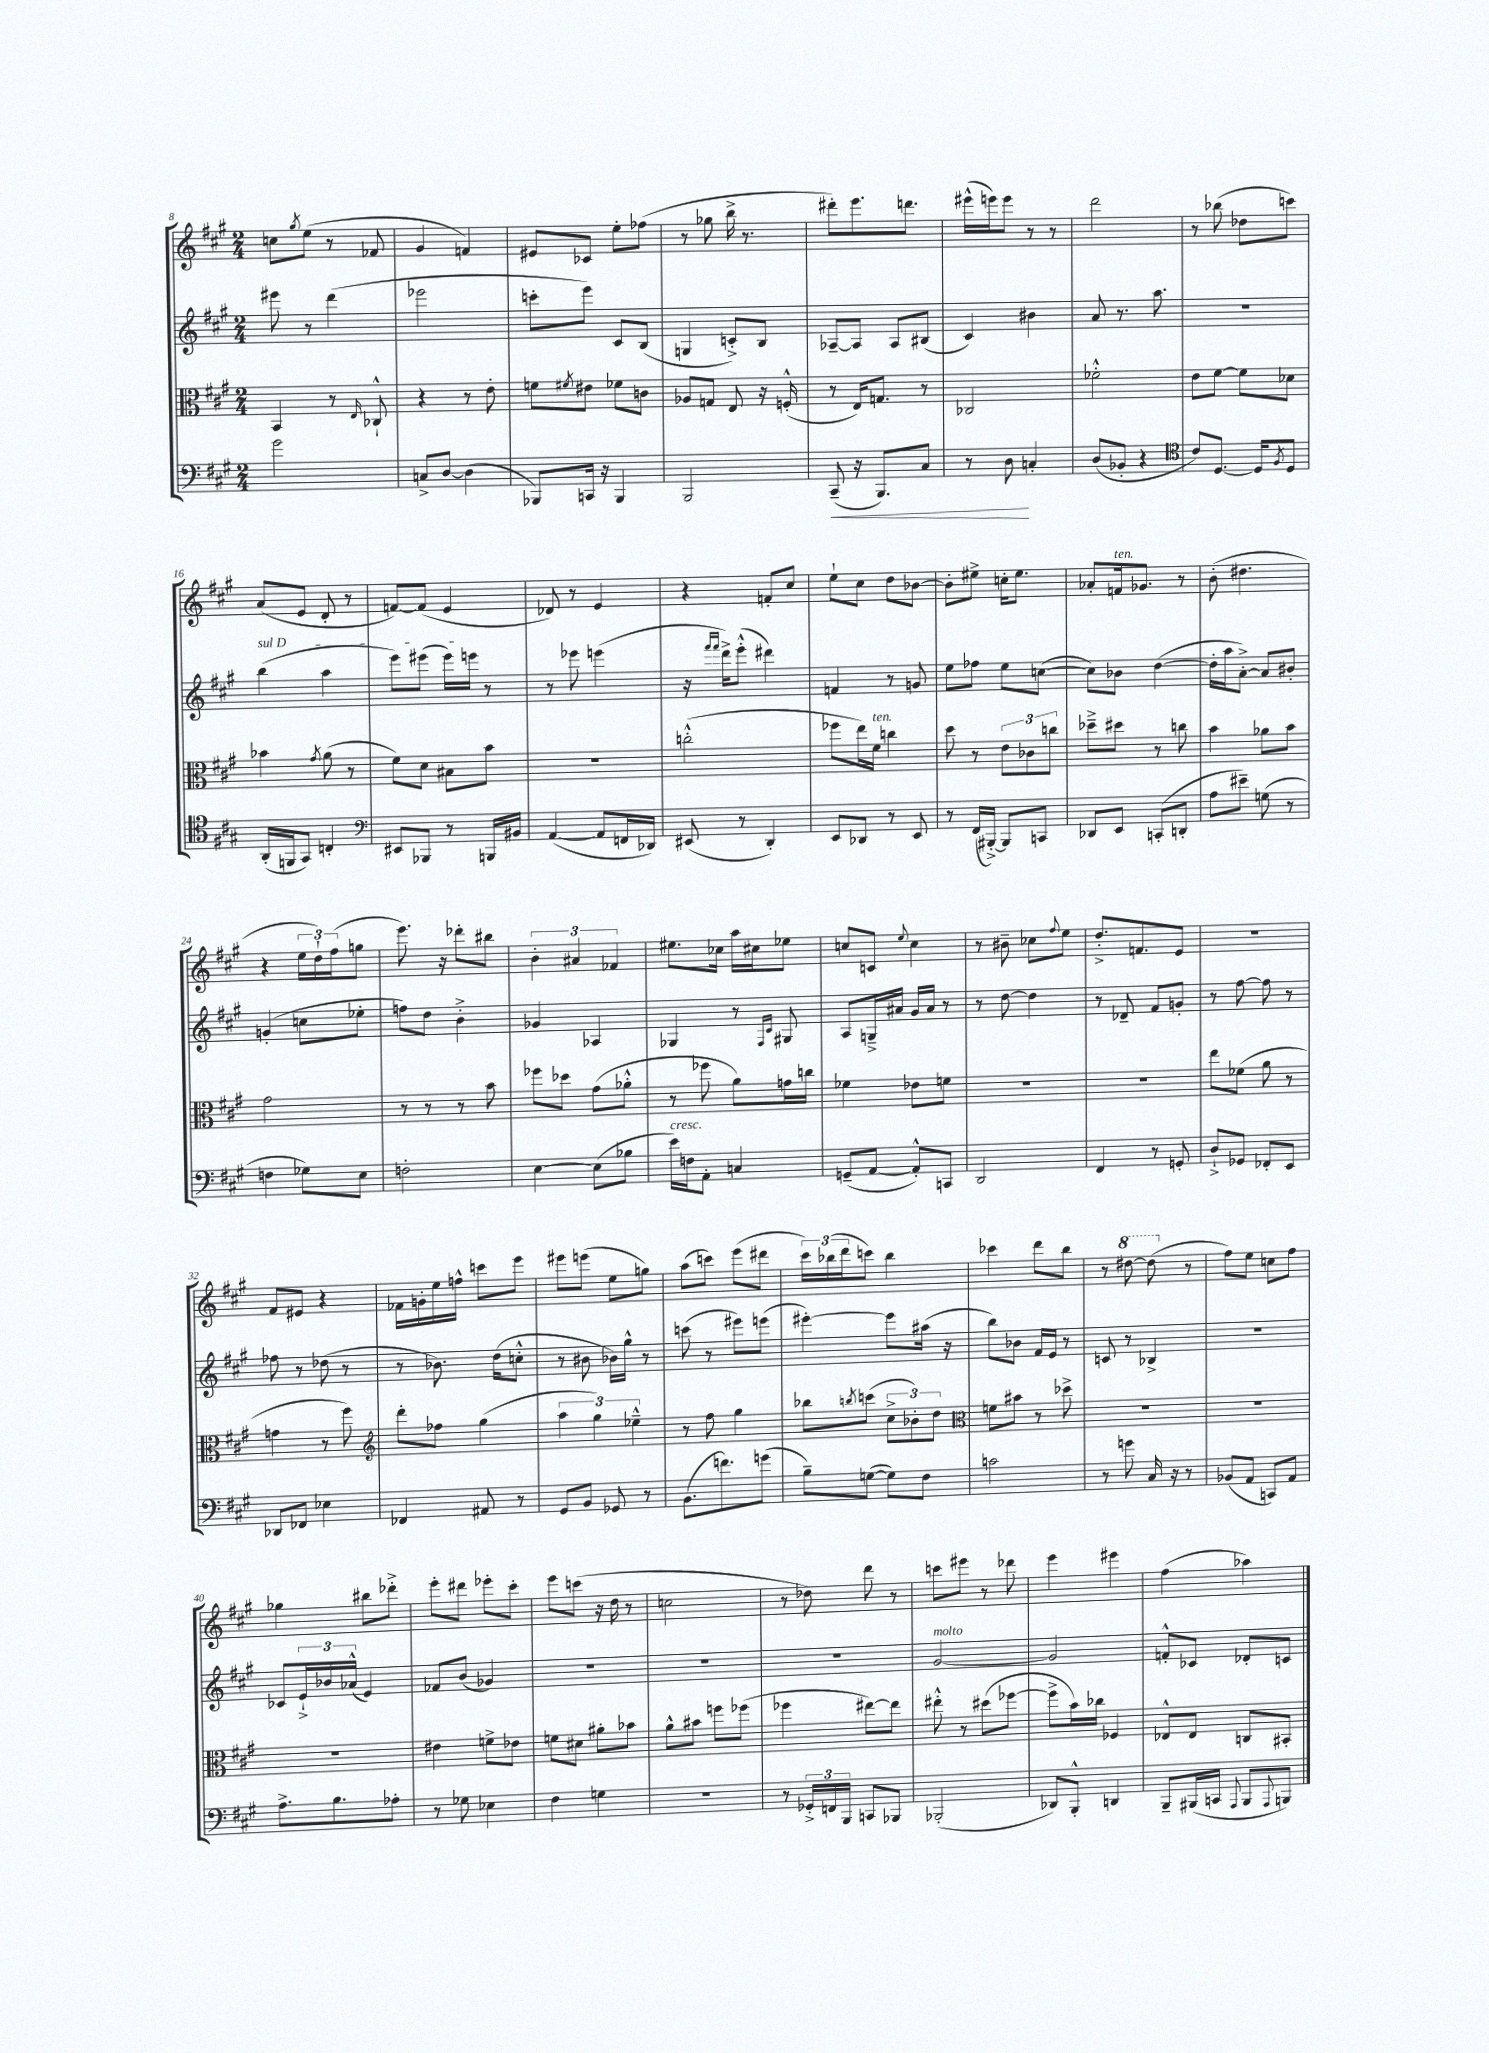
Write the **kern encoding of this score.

**kern	**dynam	**kern	**kern	**kern
*part4	*part4	*part3	*part2	*part1
*staff4	*staff4	*staff3	*staff2	*staff1
*clefF4	*	*clefC3	*clefG2	*clefG2
*k[f#c#g#]	*	*k[f#c#g#]	*k[f#c#g#]	*k[f#c#g#]
*M2/4	*	*M2/4	*M2/4	*M2/4
=8	=8	=8	=8	=8
2g#\	.	4BB/	8eee#X\	8ccn\L
.	.	.	.	8qgg#/
.	.	.	8r	(8ee\J
.	.	8r	(4ddd\	8r
.	.	16qqE/	.	.
.	.	8C-X`^^/	.	8f-X/
=9	=9	=9	=9	=9
8Cn^/L	.	4r	2eee-X\	4g#/
[8D/J	.	.	.	.
(4D\]	.	8r	.	4fn/)
.	.	8e'\	.	.
=10	=10	=10	=10	=10
8BBB-X/L)	.	8fn\L	8cccn'\L	8e#X/L
.	.	8qf#X/	.	.
16CCn/Jk	.	8e#X\J	8eee\J)	8c-X/J
16r	.	.	.	.
4BBB-/	.	8f-X\L	8c#/L	8ee'\L
.	.	8cn\J	(8B/J	(8ff-X\J
=11	=11	=11	=11	=11
2BBB/	.	8A-X/L	4Gn/	8r
.	.	8Gn/J	.	8gg-X\
.	.	8E/	8cn'^/L)	16bb^\
.	.	.	.	8.r
.	.	16r	8B/J	.
.	.	(16Fn'^^/	.	.
=12	=12	=12	=12	=12
!	!LO:HP:b	!	!	!
(8CC#~/	<	8r	[8A-X~/L	8ddd#X'\L)
16r	.	16E/KL)	8A-/J]	8.eee\
8.BBB/L)	.	8.Gn/J	.	.
.	.	.	8A-/L	.
.	.	.	.	8.dddn\J
8C#/J	.	8r	(8B#X/J	.
=13	=13	=13	=13	=13
8r	.	2C-X/	4c#/)	(16eee#X^^\LL
.	.	.	.	16eeen\J)
8D\	.	.	.	8eee\J
4Cn'/	[	.	4b#X\	8r
.	.	.	.	8r
=14	=14	=14	=14	=14
(8D/L	.	2f-X'^^\	8a/	2ddd\
8BB-X'/J	.	.	8.r	.
4r	.	.	.	.
.	.	.	8.aa\	.
=15	=15	=15	=15	=15
*clefC4	*	*	*	*
8c#/L)	.	8e\L	2r	8r
[8.D/J	.	[8f#\J	.	(8bb-X\
.	.	8f#\L]	.	8dd-X\L
16D/KL]	.	.	.	.
8qF#/	.	.	.	.
8D/J	.	8d-X\J	.	8cccn\J)
!!LO:LB:g=z
=16	=16	=16	=16	=16
!	!	!	!LO:TX:a:i:t=sul D	!
(16AA'/LL	.	4b-X\	(4bb\	(8a/L
16FFn/J	.	.	.	.
8GG#/J)	.	.	.	8e/J
.	.	8qg#/	.	.
4Cn'/	.	(8a\	4aa\	8d'/
.	.	8r	.	8r
=17	=17	=17	=17	=17
*clefF4	*	*	*	*
8EE#X/L	.	8f#\L)	8eee\L)	[8fn/L)
8BBB-X/J	.	8d\J	(8eee#X\J	(8f/J]
8r	.	8B#X\L	16eee#\LL)	4e/
.	.	.	16eeen\JJ	.
16BBBn/LL	.	8b\J	8r	.
16BB#X/JJ	.	.	.	.
=18	=18	=18	=18	=18
([4AA/	.	2r	8r	8d-X/)
.	.	.	8eee-X\	8r
8AA/L]	.	.	(4eeen\	4e/
16FFn/L	.	.	.	.
16DD-X/JJ)	.	.	.	.
=19	=19	=19	=19	=19
(8EE#X/	.	(2ccn'^^\	16r	4r
.	.	.	16qqfff#/LL	.
.	.	.	16qqfff#/JJ	.
.	.	.	16ddd^\KL)	.
8r	.	.	(8eee'^^\J	.
4DD'/)	.	.	4ddd#X\)	8fn'/L
.	.	.	.	8cc#/J
=20	=20	=20	=20	=20
8EE/L	.	8ff-X\L	4fn/	8ee`\L
8DD-X/J	.	16ee\L)	.	8cc#\J
!	!	!LO:TX:a:i:t=ten.	!	!
.	.	16f#\JJ	.	.
8r	.	4ccn\	8r	8dd\L
8EE/	.	.	8gn/	[8b-X\J
=21	=21	=21	=21	=21
8r	.	8dd\	8ee\L	8b-'\L]
(16FF#/LL	.	8r	8ff-X\J	8ee#X^\J
[16BBB#X'^/JJ)	.	.	.	.
8BBB#/L]	.	12e\L	8ee\L	16ccn'\KL
.	.	.	.	8.ee#\J
.	.	12c-X\	.	.
8CCn/J	.	.	([8ccn\J	.
.	.	12ccn\J	.	.
=22	=22	=22	=22	=22
8DD-X/L	.	8dd-X~^\L	8cc\L])	8a-X'/L
!	!	!	!	!LO:TX:a:i:t=ten.
8EE/J	.	8dd#X\J	8b-X\J	16fn/k
.	.	.	.	8.g-X/J
(8CCn'/L	.	8r	([4dd\	.
8DDn'/J	.	8ccn\	.	8r
=23	=23	=23	=23	=23
8A\L	.	4b\	16dd'\LL]	(8b'\
.	.	.	16aa\J	.
8e#X~\J)	.	.	[8a'^\J)	4.dd#X\
(8Gn\	.	8a-X\L	8a/L]	.
8r	.	8b\J	8b#X'/J	.
!!LO:LB:g=z
=24	=24	=24	=24	=24
4Fn\	.	2g#\	(4gn'/	4r
8G-X\L)	.	.	8ccn\L	24ee\LL
.	.	.	.	24dd`\)
.	.	.	.	(24ff#\J
8E\J	.	.	8ee-X'\J	8ggn\J
=25	=25	=25	=25	=25
2Fn'\	.	8r	8ffn\L)	8.eee\)
.	.	8r	8dd\J	.
.	.	.	.	16r
.	.	8r	4b'^\	8ddd-X'\L
.	.	8b\	.	8bb#X\J
=26	=26	=26	=26	=26
[4E\	.	8ff-X\L	4g-X/	6b'\
.	.	8dd-X\J	.	.
.	.	.	.	6a#X/
(8E\L]	.	(8g#\L	4A-X/	.
.	.	.	.	6f-X/
8B-X\J	.	8a-X'^^\J	.	.
=27	=27	=27	=27	=27
!LO:TX:a:i:t=cresc.	!	!	!	!
16e\LL)	.	8r	4G-X/	8.ee#X\L
16Fn\J	.	.	.	.
8AA'\J	.	8ff-X\	.	.
.	.	.	.	16cc-X\Jk
4Cn/	.	8a\L)	8r	16aa\LL
.	.	.	.	16cc#X\J
.	.	.	16qqF#/LL	.
.	.	.	16qqc#/JJ	.
.	.	16gn\L	8G#X/	8ee-X\J
.	.	16ccn\JJ	.	.
=28	=28	=28	=28	=28
(8GGn~/L	.	4f-X\	8A/L	8ccn/L
[8AA/J	.	.	16Gn~^/L	8cn/J
.	.	.	16a#X/JJ	.
.	.	.	.	8qqee/
8AA'^^/L])	.	8e-X\L	16g#/LL	4cc\
.	.	.	16a#/JJ	.
8CCn/J	.	8fn\J	8r	.
=29	=29	=29	=29	=29
2DD/	.	2r	8r	8r
.	.	.	[8dd\	8b#X~\
.	.	.	4dd\]	8cc-X\L
.	.	.	.	8qqff#/
.	.	.	.	8ee\J
=30	=30	=30	=30	=30
4FF#/	.	2r	8r	8.dd'^/L
.	.	.	8d-X~/	.
.	.	.	.	8.fn/
8r	.	.	8f#/L	.
8GGn'/	.	.	8gn'/J	8e/J
=31	=31	=31	=31	=31
8D`^/L	.	8ee\L	8r	2r
8GG-X/J	.	(8f-X\J	[8ff#\	.
8FF-X'/L	.	8a\	8ff#\]	.
8EE/J	.	8r	8r	.
!!LO:LB:g=z
=32	=32	=32	=32	=32
8DD-X/L	.	4gn\	8ff-X\	8f#/L
8FF-X/J	.	.	8r	8e#X/J
4E-X\	.	8r	(8dd-X\	4r
.	.	8ff#\)	8r	.
=33	=33	=33	=33	=33
*	*	*clefG2	*	*
4FF-X/	.	8ddd'\L	8r	16f-X\LL
.	.	.	.	16gn'\
.	.	8ff-X\J	8.b-X\)	16ee\
.	.	.	.	16ffn^^\JJ
8AA#X/	.	(4gg#\	.	8cccn\L
.	.	.	(16dd\KL	.
8r	.	.	8ccn'^^\J	8eee\J
=34	=34	=34	=34	=34
8GG#/L	.	6aa\	8r	8eee#X\L
8BB/J	.	.	8b#X\	(8eeen\J
.	.	6gg#\)	.	.
8GG-X/	.	.	16b-X\LL)	8ee\L
.	.	.	16gg#^^\JJ	.
.	.	6ee-X~^^\	.	.
8r	.	.	8r	8ggn\J)
=35	=35	=35	=35	=35
(8.BB\L	.	8r	(8cccn\	(8aa\L
.	.	8ff#\	8r	8cccn\J)
8.fn\)	.	.	.	.
.	.	4gg#\	8eee#X\L)	(8eee\L
(8gn\J	.	.	(8eeen\J	8ddd#X\J
=36	=36	=36	=36	=36
8B~\L)	.	8bb-X\L	[4eee#X'\)	24ccc#\LL)
.	.	.	.	(24bb-X\
.	.	.	.	24ddd\J
.	.	8qbbn/	.	.
([8Gn\J	.	(8cccn\J	.	8cccn\J)
8G\L])	.	12cc#^\L	8eee#\L]	4bb-\
.	.	12b-X'\)	.	.
8F#\J	.	.	(16aa#X\Jk	.
.	.	12dd\J	.	.
.	.	.	16r	.
=37	=37	=37	=37	=37
*	*	*clefC3	*	*
2cn\	.	8fn\L	8bb\L)	4ccc-X\
.	.	8b#X\J	8b-X\J	.
.	.	8r	16f#/LL	8ddd\L
.	.	.	16e/JJ	.
.	.	8dd-X^\	8r	8bb\J
=38	=38	=38	=38	=38
8r	.	2r	8cn/	8r
*	*	*	*	*8va
8gn\	.	.	8r	[8ddd#X\
16C#/	.	.	4B-X^/	(8ddd#\]
16r	.	.	.	.
*	*	*	*	*X8va
8r	.	.	.	8r
=39	=39	=39	=39	=39
(8BB-X/L	.	2r	2r	8ff#\L)
8AA/J	.	.	.	8ee\J
8CCn/L)	.	.	.	8ccn\L
8AA/J	.	.	.	8ff#\J
!!LO:LB:g=z
=40	=40	=40	=40	=40
8.A^\L	.	2r	8c-X/L	4gg-X\
.	.	.	24e`^/L	.
.	.	.	24b-X/	.
8.B\	.	.	.	.
.	.	.	(24a-X^^/JJ	.
.	.	.	4e/)	8bb#X\L
8A-X'\J	.	.	.	8ddd-X'^\J
=41	=41	=41	=41	=41
8r	.	4e#X\	8f-X/L	8eee'\L
8G-X\	.	.	(8b/J	8ddd#X\J
4E-X\	.	8fn^\L	4g-X/)	8eee-X'\L
.	.	8e-X\J	.	8ccc#'\J
=42	=42	=42	=42	=42
4F#\	.	8fn\L	2r	8eee\L
.	.	8d#X\J	.	(8cccn\J
4Gn\	.	8a#X'\L	.	16r
.	.	.	.	16dd\
.	.	8b-X\J	.	8r
=43	=43	=43	=43	=43
2r	.	8a^^\L	2r	2ccn\
.	.	8b#X\J	.	.
.	.	8ffn\L	.	.
.	.	(8ff-X\J	.	.
=44	=44	=44	=44	=44
8r	.	4ff-X\	2r	8r
24GG-X'^/LL	.	.	.	8dd-X\)
24FFn/	.	.	.	.
24BBB/JJ	.	.	.	.
8CCn/L	.	[8ee#X\L)	.	8ddd\
8BBB-X/J	.	8ee#\J]	.	8r
=45	=45	=45	=45	=45
!	!	!	!LO:TX:a:i:t=molto	!
(2BBB-X'/	.	8ee#X'^^\	[2g#/	8cccn\L
.	.	8r	.	8eee#X\J
.	.	(8dd#X\L	.	8r
.	.	[8ff-X\J	.	8ddd-X\
=46	=46	=46	=46	=46
8DD-X/L)	.	8ff-^\L]	2g#/]	4eee\
8BBB'^^/J	.	16b\L)	.	.
.	.	16cc-X\JJ	.	.
4DDn/	.	4F-X/	.	4eee#X\
=47	=47	=47	=47	=47
8BBB~/L	.	8E-X^^/L	8fn'^^/L	(4ff#\
(16BBB#X/L	.	8E-/J	8c-X/J	.
16CCn/JJ	.	.	.	.
8qqAAA/	.	.	.	.
8BBB#/L	.	8Cn/L	8d-X'/L	4aa-X\)
8qqAAA/	.	.	.	.
8BBBn/J)	.	8BB#X'/J	8cn/J	.
==	==	==	==	==
*-	*-	*-	*-	*-
